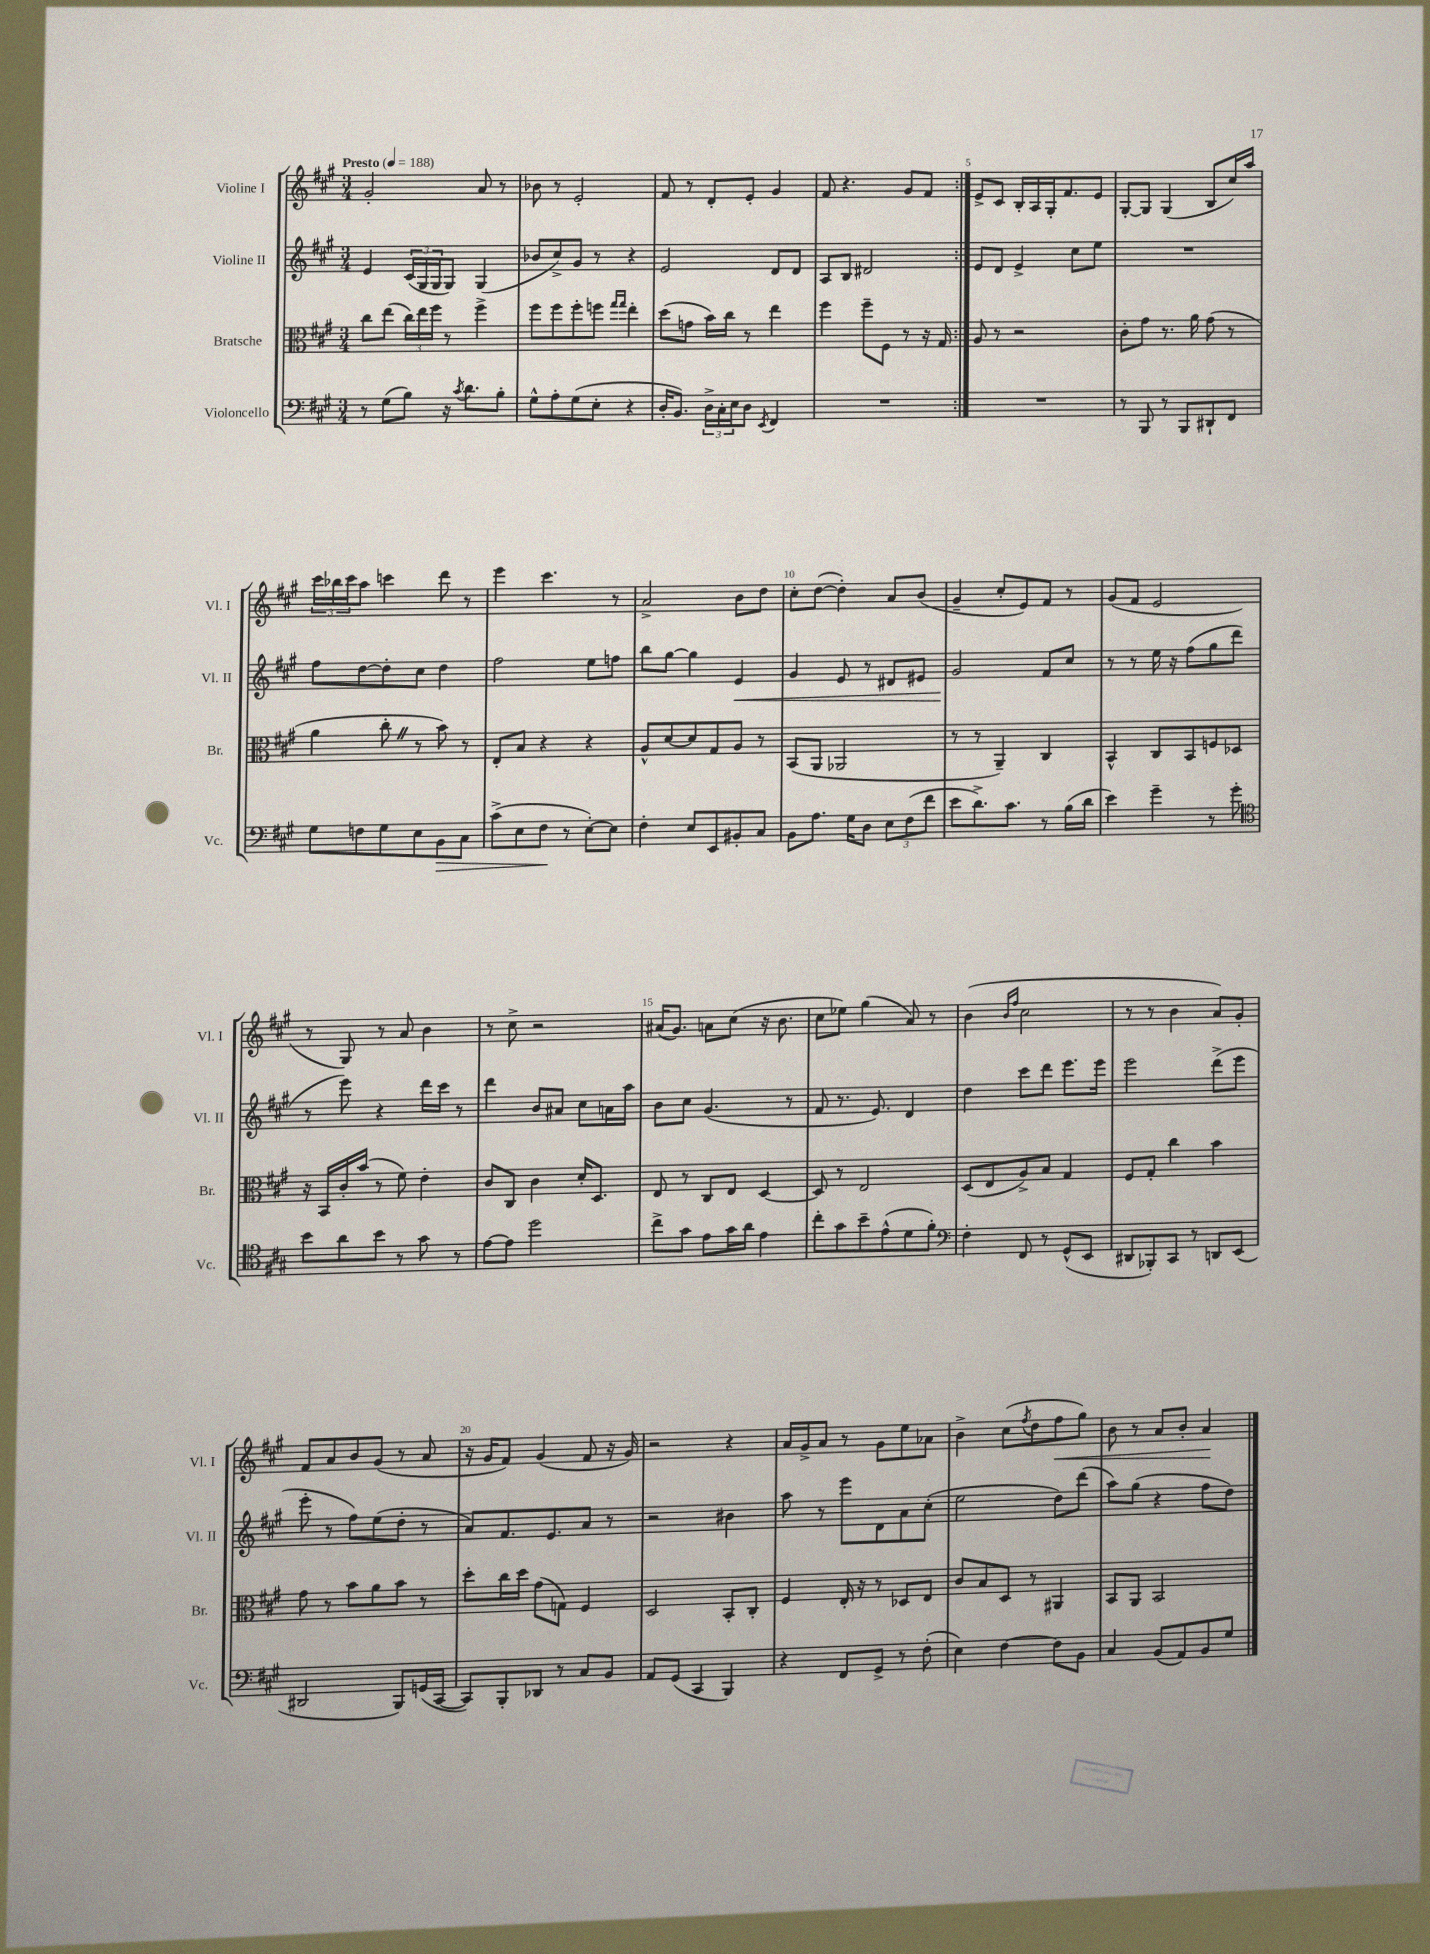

**kern	**dynam	**kern	**kern	**dynam	**kern	**dynam
*part4	*part4	*part3	*part2	*part2	*part1	*part1
*staff4	*staff4	*staff3	*staff2	*staff2	*staff1	*staff1
*I"Violoncello	*	*I"Bratsche	*I"Violine II	*	*I"Violine I	*
*I'Vc.	*	*I'Br.	*I'Vl. II	*	*I'Vl. I	*
*clefF4	*	*clefC3	*clefG2	*	*clefG2	*
*k[f#c#g#]	*	*k[f#c#g#]	*k[f#c#g#]	*	*k[f#c#g#]	*
*M3/4	*	*M3/4	*M3/4	*	*M3/4	*
*MM188	*	*MM188	*MM188	*	*MM188	*
=1	=1	=1	=1	=1	=1	=1
!	!	!	!	!	!LO:TX:a:B:t=Presto	!
8r	.	8cc#\L	4e/	.	2g#'/	.
(8G#\L	.	(8ee\J	.	.	.	.
8B\J)	.	24cc#\LL)	(24c#/LL	.	.	.
.	.	24ee\	24G#/	.	.	.
.	.	24ff#\JJ	24G#/J	.	.	.
16r	.	8r	8G#/J)	.	.	.
8qc#/	.	.	.	.	.	.
8.d\L	.	.	.	.	.	.
.	.	4ff#^\	(4G#/	.	8a/	.
8B'\J	.	.	.	.	8r	.
=2	=2	=2	=2	=2	=2	=2
8G#^^\L	.	8ff#\L	8b-X/L	.	8b-X\	.
8A'\	.	8ff#\	8cc#^/)	.	8r	.
(8G#\	.	8ff#'\	8g#/J	.	2e'/	.
8E'\J	.	8ffn\J	8r	.	.	.
.	.	16qqgg#/LL	.	.	.	.
.	.	16qqgg#/JJ	.	.	.	.
4r	.	4ee'\	4r	.	.	.
=3	=3	=3	=3	=3	=3	=3
16D'/KL	.	(8dd\L	2e/	.	8f#/	.
8.BB/J)	.	.	.	.	.	.
.	.	8gn\J	.	.	8r	.
24D^\LL	.	16b\LL)	.	.	8d'/L	.
24C#'\	.	.	.	.	.	.
.	.	16cc#\JJ	.	.	.	.
24E\J	.	.	.	.	.	.
8D\J	.	8r	.	.	8e'/J	.
8qEE/	.	.	.	.	.	.
4FF#/	.	4ee\	8d/L	.	4g#/	.
.	.	.	8d/J	.	.	.
=4	=4	=4	=4	=4	=4	=4
2.r	.	4ff#\	8A/L	.	8f#/	.
.	.	.	8B/J	.	4.r	.
.	.	8ff#~\L	2d#X/	.	.	.
.	.	8F#\J	.	.	.	.
.	.	8r	.	.	8g#/L	.
.	.	16r	.	.	8f#/J	.
.	.	16G#/	.	.	.	.
=5:|!	=5:|!	=5:|!	=5:|!	=5:|!	=5:|!	=5:|!
2.r	.	8A/	8e/L	.	8e^/L	.
.	.	8r	8d/J	.	8c#/J	.
.	.	2r	4e^/	.	16B'/LL	.
.	.	.	.	.	16A/	.
.	.	.	.	.	16G#'/J	.
.	.	.	.	.	8.f#/	.
.	.	.	8cc#\L	.	.	.
.	.	.	8ee\J	.	8e/J	.
=6	=6	=6	=6	=6	=6	=6
8r	.	8c#'\L	2.r	.	[8G#'/L	.
8BBB/	.	8g#\J	.	.	8G#/J]	.
8r	.	8.r	.	.	(4G#/	.
8BBB/L	.	.	.	.	.	.
.	.	16a\	.	.	.	.
8DD#X`/	.	(8g#\	.	.	8B/L	.
8FF#/J	.	8r	.	.	16cc#/L)	.
.	.	.	.	.	16aa/JJ	.
!!LO:LB:g=z
=7	=7	=7	=7	=7	=7	=7
8G#\L	.	4a\	8ff#\L	.	24ccc#\LL	.
.	.	.	.	.	24bb-X\	.
.	.	.	.	.	24ccc#\J	.
8Fn\	.	.	[8dd\	.	8aa\J	.
8G#\	.	8cc#'Z\	8dd'\]	.	4cccn\	.
8E\	.	8r	8cc#\J	.	.	.
!	!LO:HP:b	!	!	!	!	!
8BB\	>	8b\)	4dd\	.	8ddd\	.
8C#\J	.	8r	.	.	8r	.
=8	=8	=8	=8	=8	=8	=8
(8c#^\L	.	8E'/L	2ff#\	.	4eee\	.
8E\	.	8B/J	.	.	.	.
8F#\J	.	4r	.	.	4.ccc#\	.
8r	]	.	.	.	.	.
[8E'\L)	.	4r	8ee\L	.	.	.
8E\J]	.	.	8ffn\J	.	8r	.
=9	=9	=9	=9	=9	=9	=9
4F#'\	.	8A^^/L	8bb\L	.	2a^/	.
.	.	[8d/	[8gg#\J	.	.	.
8E/L	.	8d/]	4gg#\]	.	.	.
8EE/	.	8G#/	.	.	.	.
!	!	!	!	!LO:HP:b	!	!
8BB#X'/	.	8A/J	4e/	<	8b\L	.
8C#/J	.	8r	.	.	8dd\J	.
=10	=10	=10	=10	=10	=10	=10
8BB\L	.	(8BB/L	4g#/	.	8cc#'\L	.
8.A\J	.	8AA/J	.	.	([8dd\J	.
.	.	2AA-X/	8e/	.	4dd'\])	.
16G#\KL	.	.	.	.	.	.
8D\J	.	.	8r	.	.	.
12E\L	.	.	8d#X/L	.	8a/L	.
(12F#\	.	.	.	.	.	.
.	.	.	8e#X/J	.	(8b/J	.
12f#\J	.	.	.	.	.	.
=11	=11	=11	=11	=11	=11	=11
8e\L	.	8r	2g#/	.	4g#~/	.
8.d^\)	.	8r	.	.	.	.
.	.	4AA~/)	.	.	8cc#'/L	.
8.c#\J	.	.	.	.	.	.
.	.	.	.	.	8e/)	.
8r	.	4C#/	8f#/L	[	8f#/J	.
(16B\LL	.	.	8cc#/J	.	8r	.
16d\JJ	.	.	.	.	.	.
=12	=12	=12	=12	=12	=12	=12
4e\)	.	4BB^^/	8r	.	(8g#/L	.
.	.	.	8r	.	8f#/J	.
4g#~\	.	8C#/L	16ee\	.	2e/	.
.	.	.	16r	.	.	.
.	.	8BB/	(8ff#\L	.	.	.
8r	.	8Fn/	8gg#\	.	.	.
8g#'\	.	8D-X/J	8ddd\J	.	.	.
!!LO:LB:g=z
=13	=13	=13	=13	=13	=13	=13
*clefC4	*	*	*	*	*	*
8b\L	.	16r	8r	.	8r	.
.	.	16BB/LL	.	.	.	.
8a\	.	16c#'/	8eee\)	.	8G#/)	.
.	.	(16b/JJ	.	.	.	.
8b\J	.	8r	4r	.	8r	.
8r	.	8f#\)	.	.	8a/	.
8g#\	.	4e'\	16ddd\LL	.	4b\	.
.	.	.	16ccc#\JJ	.	.	.
8r	.	.	8r	.	.	.
=14	=14	=14	=14	=14	=14	=14
[8e\L	.	8c#/L	4ddd\	.	8r	.
8e\J]	.	8C#/J	.	.	8cc#^\	.
2dd\	.	4c#\	8b/L	.	2r	.
.	.	.	8a#X/J	.	.	.
.	.	16d'/KL	8cc#\L	.	.	.
.	.	8.D/J	.	.	.	.
.	.	.	16an\L	.	.	.
.	.	.	16aa\JJ	.	.	.
=15	=15	=15	=15	=15	=15	=15
8cc#^\L	.	8E/	8b\L	.	(16a#X/KL	.
.	.	.	.	.	8.g#/J)	.
8g#\J	.	8r	8cc#\J	.	.	.
8e\L	.	8C#/L	(4.g#/	.	8an\L	.
16g#\L	.	8E/J	.	.	(8cc#\J	.
16a\JJ	.	.	.	.	.	.
4e\	.	[4D/	.	.	16r	.
.	.	.	.	.	8.b\	.
.	.	.	8r	.	.	.
=16	=16	=16	=16	=16	=16	=16
8cc#'\L	.	8D/]	8f#/	.	8cc#\L	.
8g#\	.	8r	8.r	.	8ee-X\J)	.
8b~\	.	2E/	.	.	(4gg#\	.
.	.	.	8.e/)	.	.	.
(8e^^\	.	.	.	.	.	.
8d\	.	.	4d/	.	8a/)	.
8f#'\J)	.	.	.	.	8r	.
=17	=17	=17	=17	=17	=17	=17
*clefF4	*	*	*	*	*	*
4F#'\	.	(8D/L	4dd\	.	(4b\	.
.	.	8E/	.	.	.	.
.	.	.	.	.	16qqb/LL	.
.	.	.	.	.	16qqff#/JJ	.
8FF#/	.	8A^/)	8ccc#\L	.	2cc#\	.
8r	.	8B/J	8ddd\J	.	.	.
(8GG#^^/L	.	4G#/	8.eee\L	.	.	.
8EE/J	.	.	.	.	.	.
.	.	.	16eee\Jk	.	.	.
=18	=18	=18	=18	=18	=18	=18
8DD#X/L	.	8F#/L	2eee\	.	8r	.
8BBB-X'/)	.	8G#'/J	.	.	8r	.
8CC#/J	.	4cc#\	.	.	4b\	.
8r	.	.	.	.	.	.
8DDn/L	.	4b\	(8ddd^\L	.	8a/L)	.
(8EE/J	.	.	8eee\J	.	8g#'/J	.
!!LO:LB:g=z
=19	=19	=19	=19	=19	=19	=19
2DD#X/	.	8g#\	8eee'\	.	8f#/L	.
.	.	8r	8r	.	8a/	.
.	.	8b\L	8ff#\L)	.	8b/	.
.	.	8a\	(8ee\	.	(8g#/J	.
8BBB/L)	.	8b\J	8dd'\J	.	8r	.
(16GGn/L	.	8r	8r	.	8a/	.
[16CC#/JJ	.	.	.	.	.	.
=20	=20	=20	=20	=20	=20	=20
8CC#/L])	.	8dd'\L	8a/L)	.	16r	.
.	.	.	.	.	16g#/KL	.
8BBB'/	.	16cc#\L	8.f#/	.	8f#/J)	.
.	.	16dd\JJ	.	.	.	.
8DD-X/J	.	(8g#\L	.	.	(4g#/	.
.	.	.	8.e/	.	.	.
8r	.	8Gn\J)	.	.	.	.
8C#/L	.	4F#/	8a/J	.	8f#/	.
8BB/J	.	.	8r	.	16r	.
.	.	.	.	.	16g#/)	.
=21	=21	=21	=21	=21	=21	=21
8AA/L	.	2D/	2r	.	2r	.
(8GG#/J	.	.	.	.	.	.
4CC#/	.	.	.	.	.	.
4BBB/)	.	8BB'/L	4b#X\	.	4r	.
.	.	8C#'/J	.	.	.	.
=22	=22	=22	=22	=22	=22	=22
4r	.	4F#/	8aa\	.	16a/LL	.
.	.	.	.	.	16g#^/J	.
.	.	.	8r	.	8a/J	.
8FF#/L	.	16E'/	8eee\L	.	8r	.
.	.	16r	.	.	.	.
8GG#^/J	.	8r	8d\	.	8g#\L	.
8r	.	8D-X/L	8a\	.	8ee\	.
(8F#'\	.	8E/J	(8cc#'\J	.	8a-X\J	.
=23	=23	=23	=23	=23	=23	=23
4E\)	.	8c#/L	2ee\	.	4b^\	.
.	.	8B/	.	.	.	.
[4F#\	.	8D/J	.	.	(8cc#\L	.
.	.	.	.	.	8qff#/	.
.	.	8r	.	.	8dd\	.
!	!	!	!	!	!	!LO:HP:b
8F#\L]	.	4AA#X/	8dd\L)	.	8ff#\	<
8BB\J	.	.	(8ddd\J	.	8gg#\J)	.
=24	=24	=24	=24	=24	=24	=24
4C#/	.	8BB/L	8aa\L)	.	8b\	.
.	.	8AA/J	(8gg#\J	.	8r	.
(8BB/L	.	2BB/	4r	.	8a/L	.
8AA/)	.	.	.	.	8b'/J	.
8BB/	.	.	8ff#\L	.	4a/	.
8G#/J	.	.	8dd\J)	.	.	.
.	.	.	.	.	.	[
==	==	==	==	==	==	==
*-	*-	*-	*-	*-	*-	*-
